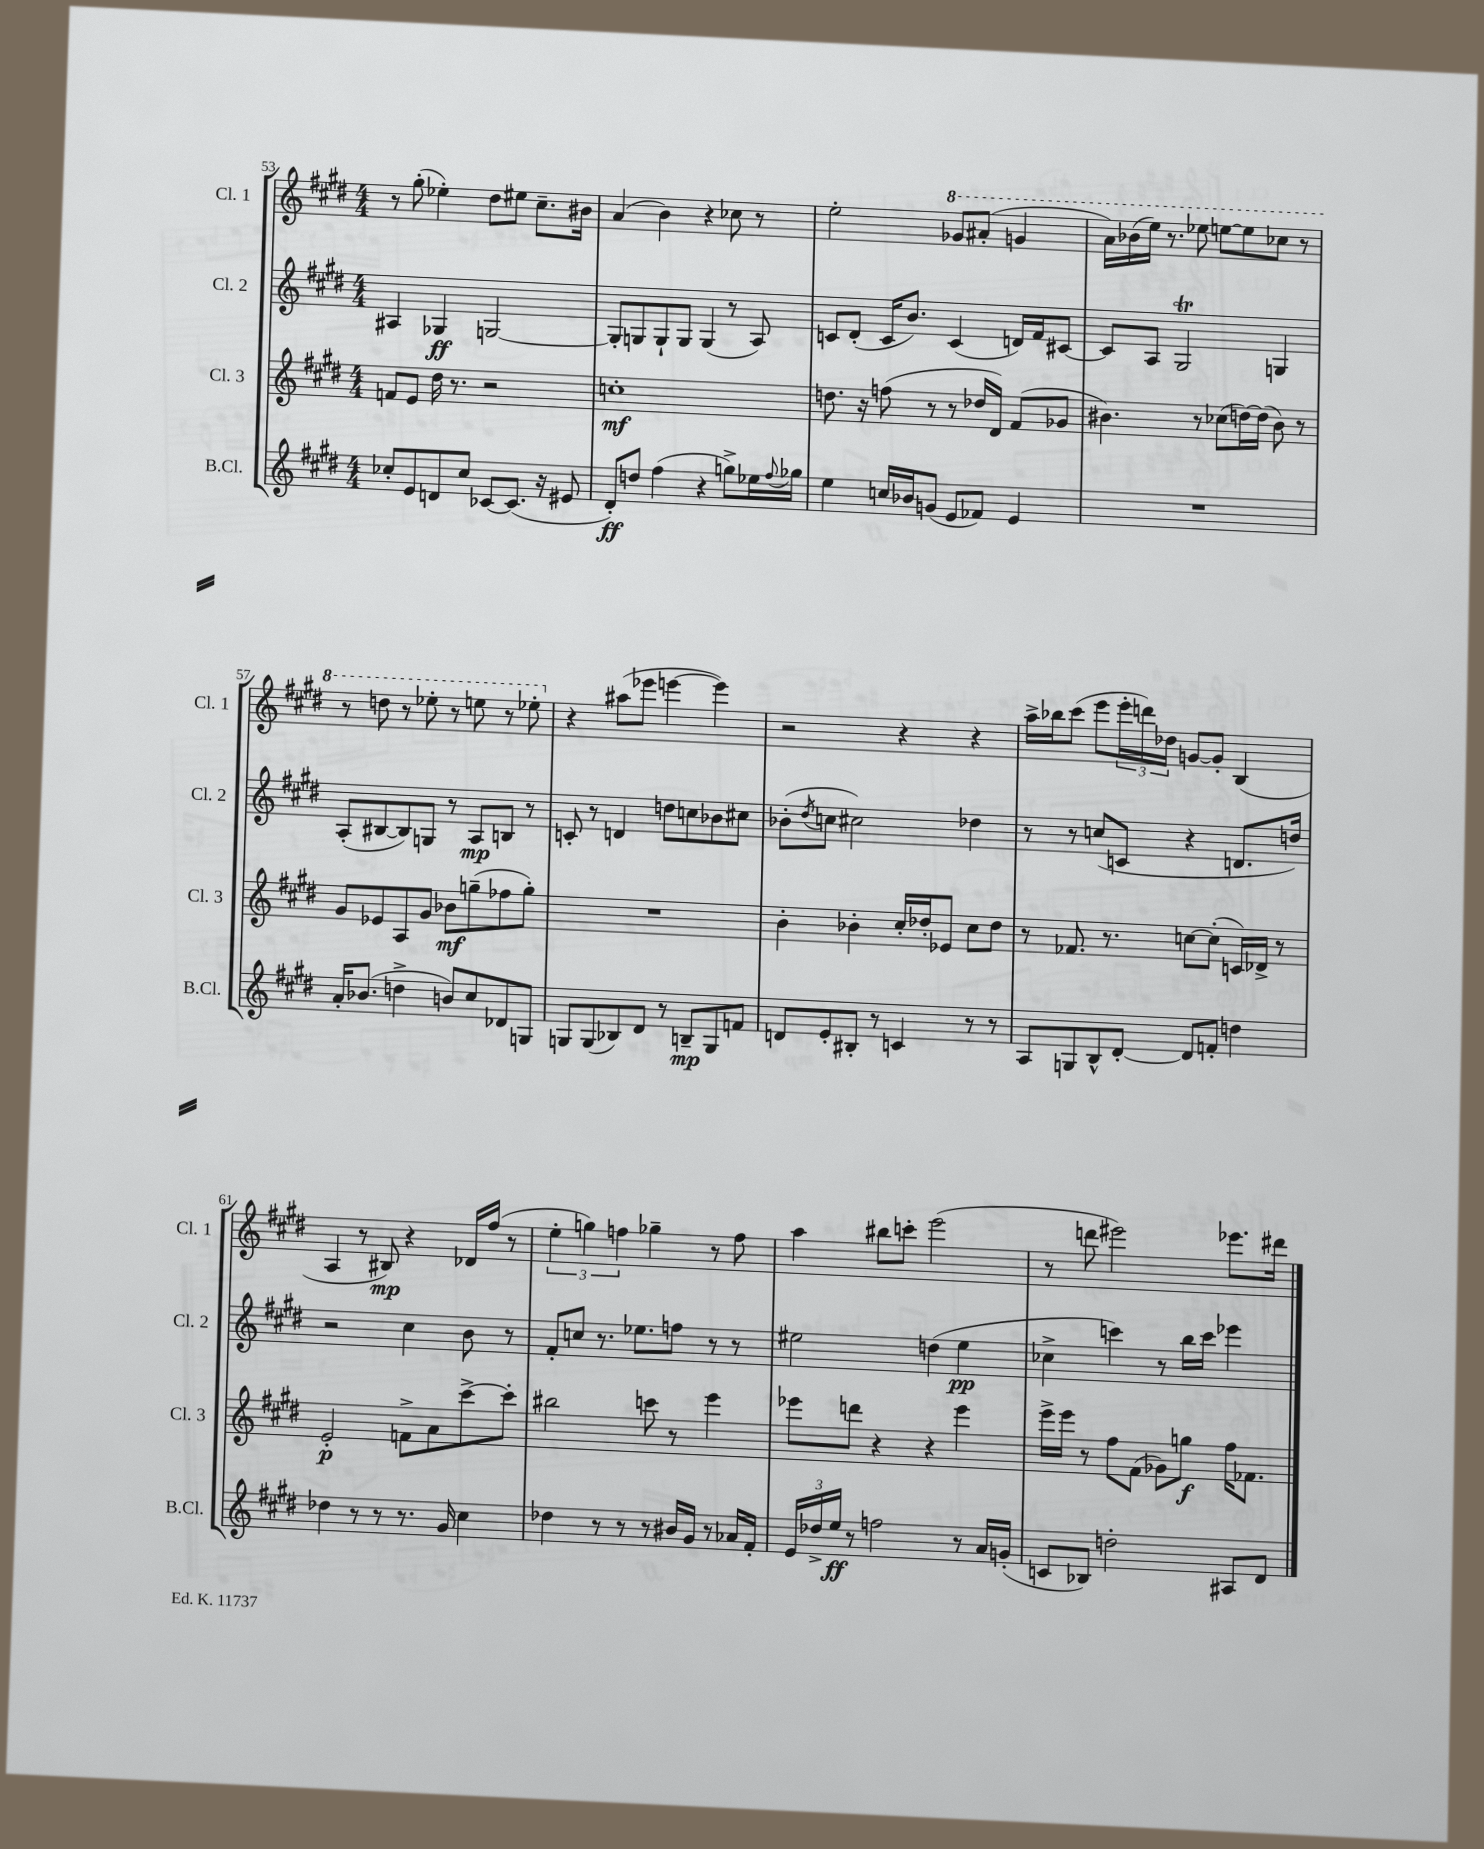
<<
\new StaffGroup <<
\new Staff = "s0" \with { instrumentName = "Cl. 1" shortInstrumentName = "Cl. 1" } {
    \clef treble \key e \major \numericTimeSignature \time 4/4
    r8 gis''8-.( ees''4-.) dis''8 eis''8 cis''8.-- bis'16 |
    a'4( b'4) r4 ces''8 r8 |
    e''2-. \ottava #1 ges''8 ais''8-.( g''4 |
    a''16) bes''16( e'''16) r8. ees'''8 e'''8~ e'''8 ces'''8 r8 |
    r8 d'''8 r8 ees'''8-. r8 e'''8 r8 ees'''8-. \ottava #0 |
    r4 ais''8( ees'''8 e'''4~ e'''4) |
    r2 r4 r4 |
    a''16-> bes''16 cis'''8( e'''8 \tuplet 3/2 { e'''16-. d'''16) des''16 } g'8~ g'8-. b4( |
    a4 r8 bis8\mp) r4 des'16 fis''16( r8 |
    \tuplet 3/2 { e''4-. g''4) f''4 } ges''4-- r8 f''8 |
    a''4 bis''8 c'''8-. e'''2( |
    r8 d'''8 eis'''2) ees'''8. dis'''16 \bar "|." |
}
\new Staff = "s1" \with { instrumentName = "Cl. 2" shortInstrumentName = "Cl. 2" } {
    \clef treble \key e \major \numericTimeSignature \time 4/4
    ais4 ges4\ff g2~ |
    g8-. g8 g8-! g8 g4( r8 a8) |
    c'8 dis'8-.( c'16 b'8.) c'4( d'16) fis'16 cis'8~ |
    cis'8 a8 gis2\trill g4 |
    a8-.( bis8~ bis8) g8 r8 a8\mp b8 r8 |
    c'8-. r8 d'4 d''8 c''8 bes'8 cis''8 |
    bes'8-.( \acciaccatura { dis''8 } c''8 cis''2) des''4 |
    r8 r8 c''8( c'8 r4 d'8. d''16) |
    r2 cis''4 b'8 r8 |
    fis'8-. c''8 r8. ees''8. f''8 r8 r8 |
    eis''2 d''4( eis''4\pp |
    ces''4-> c'''4) r8 b''16 c'''16 ees'''4 \bar "|." |
}
\new Staff = "s2" \with { instrumentName = "Cl. 3" shortInstrumentName = "Cl. 3" } {
    \clef treble \key e \major \numericTimeSignature \time 4/4
    f'8 e'8 dis''16 r8. r2 |
    c''1-.\mf |
    d''8. r16 f''8( r8 r8 des''16 dis'16) fis'8( ges'8 |
    bis'4.) r8 ces''8( d''16~) d''16( bis'8) r8 |
    gis'8 ees'8 a8 gis'8 bes'8\mf g''8--( fes''8 g''8-.) |
    R1 |
    b'4-. bes'4-. cis''16-. des''16-. ees'8 cis''8 des''8 |
    r8 fes'8. r8. c''8~ c''8-.( c'16) des'16-> r8 |
    e'2-.\p f'8-> a'8 cis'''8~-> cis'''8-. |
    bis''2 c'''8 r8 e'''4 |
    ees'''8 d'''8 r4 r4 ees'''4 |
    e'''16-> e'''16 r8 fis''8 fis'8( ges'8) g''8\f fis''16 fes'8. \bar "|." |
}
\new Staff = "s3" \with { instrumentName = "B.Cl." shortInstrumentName = "B.Cl." } {
    \clef treble \key e \major \numericTimeSignature \time 4/4
    ces''8-. e'8 d'8 ces''8 ces'8~ ces'8.( r16 eis'8 |
    dis'8-.\ff) d''8 fis''4( r4 g''8->) ees''16 \appoggiatura { fis''8 } ges''16 |
    e''4 c''16 bes'16 g'8( e'8 fes'8) e'4 |
    R1 |
    a'16-. bes'8.( d''4-> b'8) cis''8 des'8 g8 |
    g8 g8( bes8) dis'8 r8 b8--\mp g8 f'8 |
    d'8 e'8-. bis8-. r8 c'4 r8 r8 |
    a8 g8 b8-^ dis'8~-. dis'8 f'8-. d''4 |
    des''4 r8 r8 r8. gis'16 cis''4 |
    des''4 r8 r8 r8 bis'16 gis'16 r8 aes'16 fis'16-. |
    \tuplet 3/2 { e'16 des''16-> e''16\ff } r8 f''2 r8 a'16 g'16-.( |
    c'8 bes8) d''2-. ais8 dis'8 \bar "|." |
}
>>
>>
\layout { \context { \Score currentBarNumber = #53 } }
